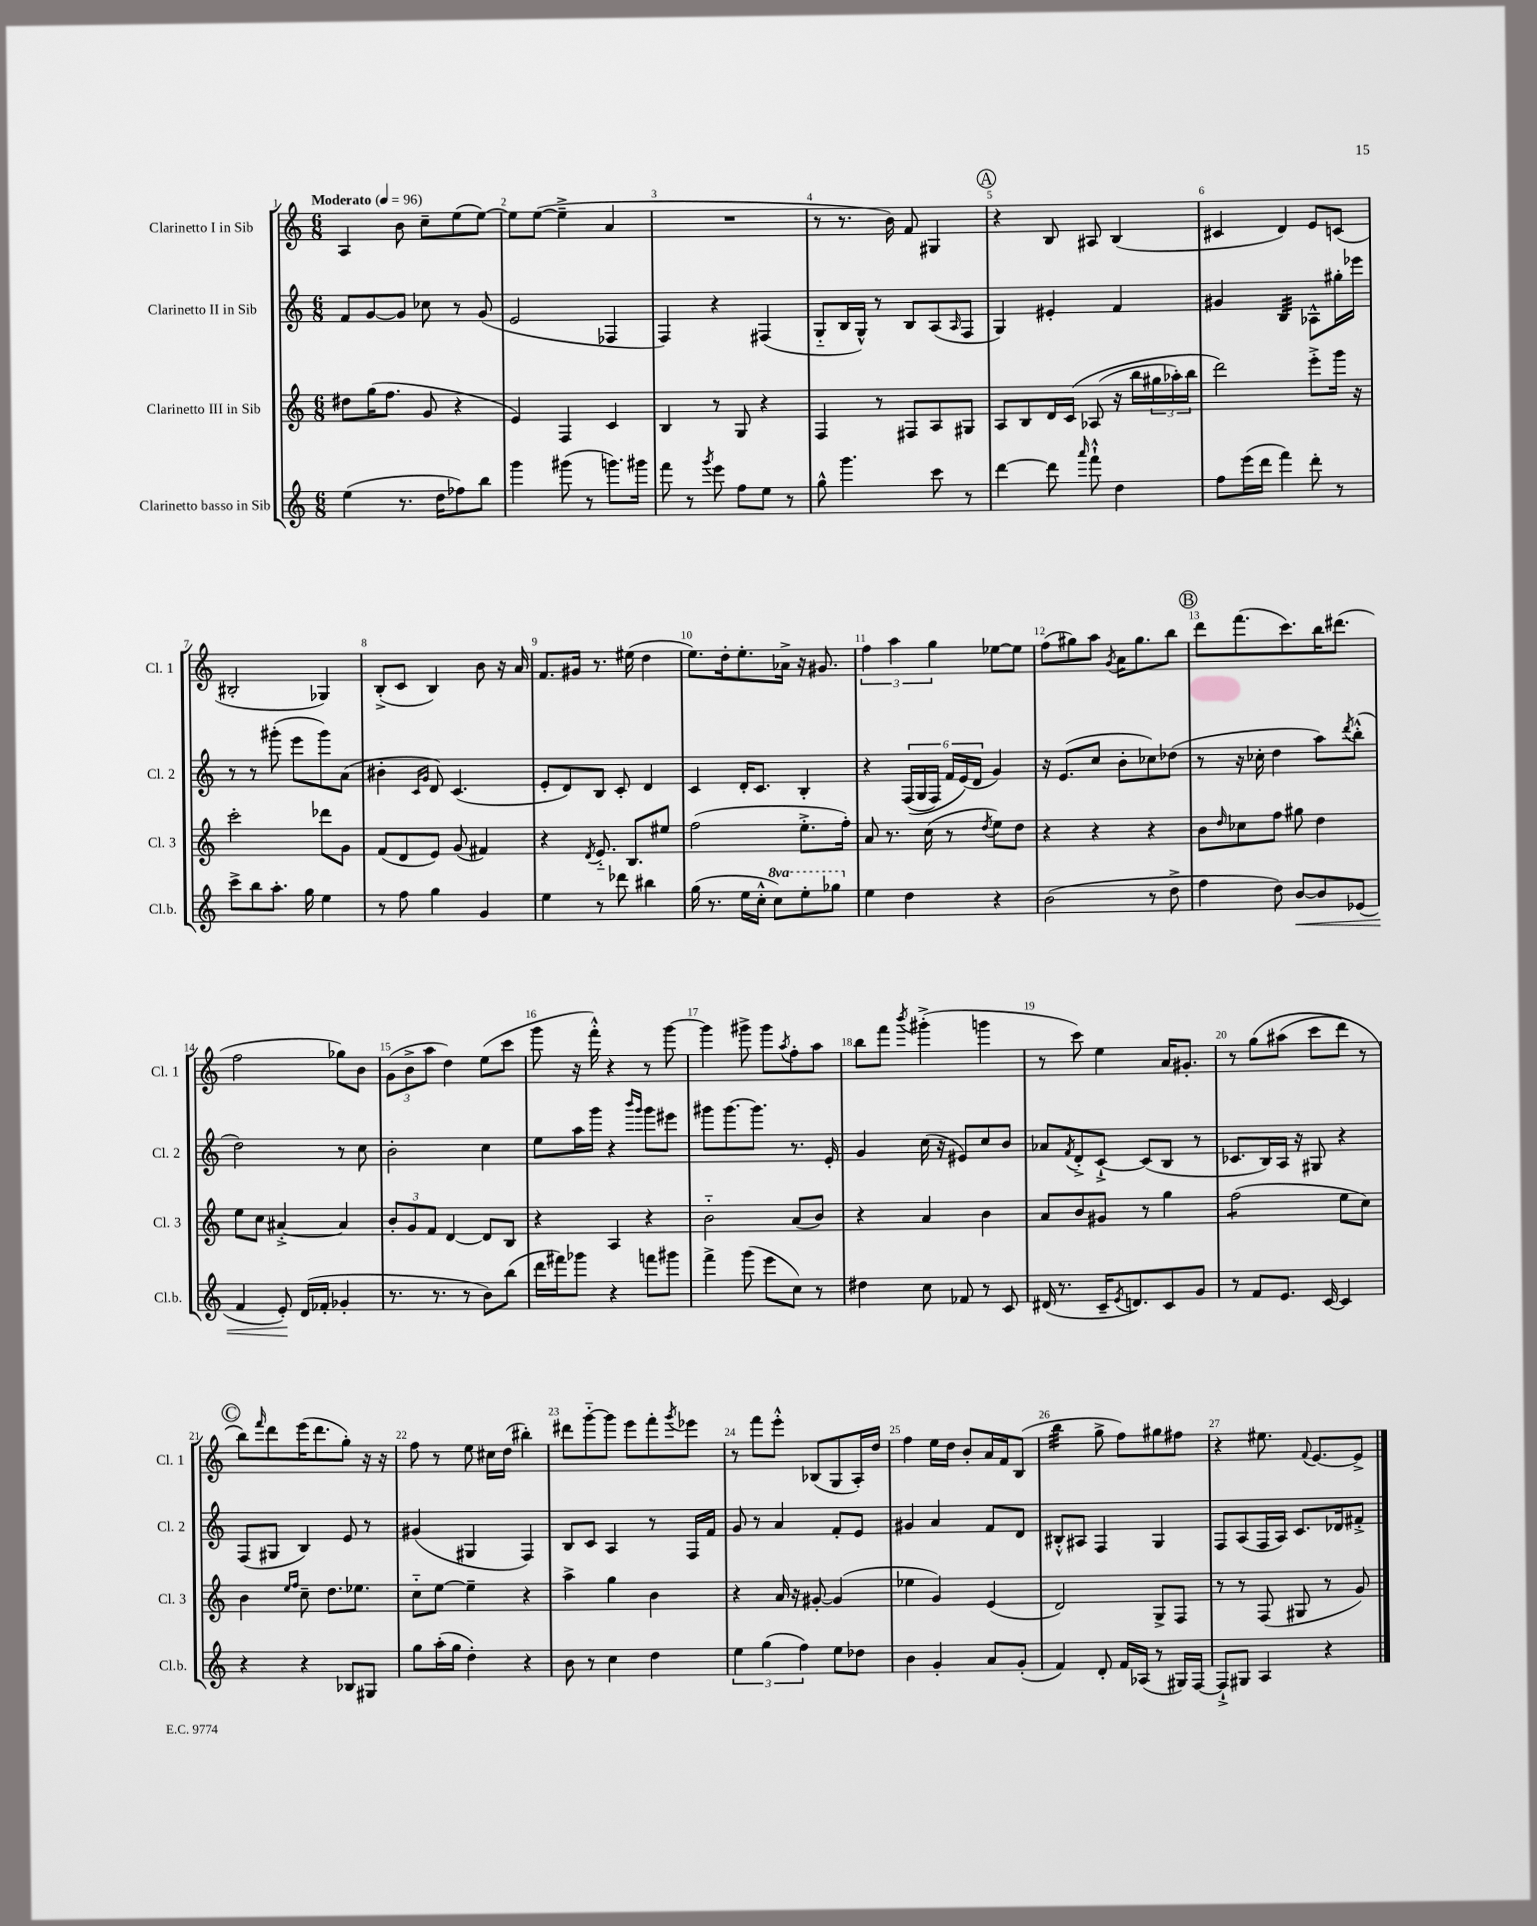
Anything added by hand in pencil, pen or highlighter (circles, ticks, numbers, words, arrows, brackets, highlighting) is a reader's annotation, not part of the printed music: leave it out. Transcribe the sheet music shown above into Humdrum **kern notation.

**kern	**kern	**kern	**kern
*staff4	*staff3	*staff2	*staff1
*clefG2	*clefG2	*clefG2	*clefG2
*k[]	*k[]	*k[]	*k[]
*M6/8	*M6/8	*M6/8	*M6/8
*MM96	*MM96	*MM96	*MM96
(4ee\	8dd#\L	8f/L	4A/
.	(16gg\K	[8g/	.
.	8.ff\J	.	.
8.r	.	8g/]J	8b\
.	8g/	8cc-\	8cc~\L
16dd\LK	.	.	.
8ff-\)	4r	8r	(8ee\
8bb\J	.	(8g/	[8ee\J)
=	=	=	=
4ggg\	4e/)	2e/	8ee\]L
.	.	.	([8ee\J
(8ggg#\	4F/	.	4ee~^\]
8r	.	.	.
8.ggg\L)	4c/	4F-/	4a/
16ggg#\Jk	.	.	.
=	=	=	=
8fff\	4B/	4F/)	2.r
8r	.	.	.
8qggg/	.	.	.
8eee\	8r	4r	.
8ff\L	8G/	.	.
8ee\J	4r	(4F#/	.
8r	.	.	.
=	=	=	=
8gg^^\	4F/	8G'~/L	8r
4.ggg\	.	16B/L	8.r
.	.	16G^^/JJ)	.
.	8r	8r	.
.	.	.	16b\)
.	8F#/L	8B/L	8f/
8ccc\	8A/	(8A/	4G#/
.	.	16qqA/	.
8r	8G#/J	8F/J	.
=	=	=	=
[4ddd\	8A/L	4G/)	4r
.	8B/	.	.
8ddd\]	16d/L	4e#'/	8B/
.	&(16c/JJ	.	.
16qqaaa/	.	.	.
8fff`^^\	(8A-/	.	8A#/
4dd\	16r	4f/	(4B/
.	16bb\LL	.	.
.	24gg#\	.	.
.	24aa-'\)	.	.
.	24bb\JJ	.	.
=	=	=	=
8ff\L	2ddd\&)	4g#/	4c#/
(16eee\L	.	.	.
16ddd\JJ	.	.	.
4fff\)	.	4B/	4d/)
8ddd'\	8eee'^\L	8A-^^\L	8e/L
8r	16ggg\Jk	16gg#'\L	(8c/J
.	16r	16eee-\JJ	.
=	=	=	=
8ccc^\L	2ccc'\	8r	2B#'/
8bb\	.	8r	.
8.aa'\J	.	(8ggg#'\	.
.	.	8eee\L	.
16gg\	.	.	.
4ee\	8ddd-\L	8ggg#\)	4G-/)
.	8g\J	(8a\J	.
=	=	=	=
8r	(8f/L	4b#'\	(8B'^/L
8ff\	8d/	.	8c/J
.	.	16qqc/LL	.
.	.	16qqg/JJ	.
4gg\	8e/J)	8d/)	4B/)
.	(8g/	(4.c/	.
4g/	4f#/)	.	8b\
.	.	.	16r
.	.	.	16a/
=	=	=	=
4ee\	4r	8e'/L	8.f/L
.	.	8d/)	.
.	.	.	16g#/Jk
.	8qd/	.	.
8r	8.e'~/	8B/J	8.r
8ddd-\	.	8c'/	.
.	8.B/L	.	(16ee#\
4bb#\	.	4d/	4dd\
.	8ee#/J	.	.
=	=	=	=
(16gg\	(2ff\	4c/	8.ee\L)
8.r	.	.	.
.	.	.	16dd'\k
16ee\LL	.	16d'/LK	8.ee'\
16cc'^^\JJ	.	8.c/J	.
8ccc\L)	.	.	.
.	.	.	16a-^\Jk
8eee'\	8.ee'^\L	4B'/	16r
.	.	.	8.g#/
8ggg-\J	.	.	.
.	16ff'\Jk)	.	.
=	=	=	=
4ee\	8a/	4r	6ff\
.	8.r	.	.
.	.	.	6aa\
4dd\	.	&((24F/LL	.
.	.	24G/	.
.	(16cc\	.	.
.	.	24F/JJ)	6gg\
.	8r	24f/LL	.
.	.	(24e/&)	.
.	.	24d/JJ	.
.	8qdd/	.	.
4r	8ee\L)	4g/)	[8ee-\L
.	8dd\J	.	8ee-\]J
=	=	=	=
(2b\	4r	16r	(8ff\L
.	.	(8.e/L	.
.	.	.	8gg#\)
.	4r	8cc/J	8aa\J
.	.	.	8qg/
.	.	8b'\L	16a\LK
.	.	.	8.gg#\
8r	4r	8cc-\)	.
8dd^\	.	(8dd-\J	8bb\J
=	=	=	=
4ff\	8b\L	8r	8ddd\L
.	16qqdd/	.	.
.	8cc-\	16r	(8.fff\
.	.	16cc-'\	.
8dd\)	8ff\J	4dd\	.
.	.	.	8.ccc\)
[8b/L	8gg#\	.	.
8b/]	4dd\	8aa\L)	16bb\K
.	.	.	(8.ddd#\J
.	.	8qddd/	.
(8e-/J	.	(8bb'^^\J	.
=	=	=	=
4f/	8ee\L	2dd\)	2ff\
.	8cc\J	.	.
8e'/)	[4a#'^/	.	.
(16d/LL	.	.	.
16f-'/JJ	.	.	.
4g-'/	4a#/]	8r	8gg-\L)
.	.	8cc\	8b\J
=	=	=	=
8.r	12b'/L	2b'\	(12g\L
.	12g/	.	12b^\
.	12f/J	.	12aa\J
8.r	.	.	.
.	[4d/	.	4dd\)
8r	.	.	.
8b\L)	8d/]L	4cc\	(8ee\L
(8bb\J	8B/J	.	8ccc\J
=	=	=	=
16ddd\LL	4r	8ee\L	8ggg\
16fff#\J)	.	.	.
8ggg-\J	.	16aa\L	16r
.	.	16ggg\JJ	16fff'^^\)
4r	4A/	4r	4r
.	.	16qqbbb/LL	.
.	.	16qqggg/JJ	.
8fff\L	4r	8ggg\L	8r
8ggg#\J	.	8eee#\J	[8ggg\
=	=	=	=
4fff^\	2b'~\	8ggg#\L	4ggg\]
.	.	[8.ggg#\	.
(8ggg\	.	.	8ggg#^\
.	.	8.ggg#\]J	.
8eee\L	.	.	8ggg#\L
.	.	.	8qaa/
8cc\J)	(8a/L	8.r	8ff'\
8r	8b/J)	.	8aa\J
.	.	16e'/	.
=	=	=	=
4dd#\	4r	4g/	8bb\L
.	.	.	8fff\J
.	.	.	8qbbb/
8cc\	4a/	(16cc\	(4ggg#'^\
.	.	16r	.
8f-/	.	8e#/L)	.
8r	4b\	8cc/	4ggg\
8c/	.	8b/J	.
=	=	=	=
(16d#/	8a/L	8a-/L	8r
8.r	.	.	.
.	.	8qf/	.
.	8b/	8d'^/	8ccc\)
16c~/LK	8g#/J	[8c`^/J	4ee\
8qe/	.	.	.
8.d/)	.	.	.
.	8r	(8c/]L	.
8c/	4gg\	8B/J	16a/LK
.	.	.	8.g#'/J
8g/J	.	8r	.
=	=	=	=
8r	(2ff\	8.c-/L	8r
8f/L	.	.	&(8gg\L
.	.	16B/L)	.
8.e/J	.	16A/JJ	(8aa#\J
.	.	16r	.
.	.	8G#/	8ccc\L
[16c/	.	.	.
4c/]	8ee\L	4r	8ddd\J)
.	8cc\J)	.	8r
=	=	=	=
4r	4b\	(8F/L	8bb\L&)
.	.	.	16qqfff/
.	.	8G#/J	8ddd\
.	16qqee/LL	.	.
.	16qqff/JJ	.	.
4r	8cc~\	4B/)	(16eee\K
.	.	.	8.ddd\
.	8.dd\L	.	.
8B-/L	.	8e/	8gg'\J)
.	8.ee-\J	.	.
8G#/J	.	8r	16r
.	.	.	16r
=	=	=	=
8gg\L	8cc'~\L	(4g#/	8ff\
(16aa'\L	[8ee\J	.	8r
16gg\JJ	.	.	.
4dd'\)	4ee~\]	4G#/	8ee\
.	.	.	16cc#\LL
.	.	.	(16dd\JJ
4r	4r	4F/)	4bb#'\)
=	=	=	=
8b\	4aa^\	8B/L	8ddd#\L
8r	.	8c/J	[8ggg'~\
4cc\	4gg\	4A/	8ggg\]J
.	.	.	8eee\L
4dd\	4b\	8r	8fff'\
.	.	.	8qggg/
.	.	16F/LL	8eee-\J
.	.	16f/JJ	.
=	=	=	=
6ee\	4r	8g/	8r
.	.	8r	8fff\L
(6gg\	.	.	.
.	16a/	4a/	8eee'^^\J
.	16r	.	.
6ff\)	.	.	.
.	[8g#'/	.	(8B-/L
8ee\L	(4g#/]	8f'/L	8G/
8dd-\J	.	8e/J	16A'/L)
.	.	.	16dd/JJ
=	=	=	=
4b\	4ee-\	4g#/	4ff\
4g'/	4g/)	4a/	16ee\LL
.	.	.	16dd\JJ
.	.	.	8b'/L
8a/L	(4e/	8f/L	16a/L
.	.	.	16f/J
(8g'/J	.	8d/J	(8B/J
=	=	=	=
4f/)	2d/)	8B#'^^/L	4bb\
.	.	8A#/J	.
8d'/	.	4F/	8gg^\
16f/LL	.	.	8ff\L)
(16A-/JJ	.	.	.
8r	8G^/L	4G/	8gg#\
16G#/LL)	8F/J	.	8ff#\J
[16F/JJ	.	.	.
=	=	=	=
8F`^/]L	8r	8F/L	4r
8G#/J	8r	(8A/	.
4A/	(8F/	16F/L	8.ee#\
.	.	16A/JJ)	.
.	8G#/	8.c/L	.
.	.	.	8qqf/
.	.	.	[8.e/L
4r	8r	.	.
.	.	16d-/k	.
.	8g/)	8f#'^/J	8e^/]J
==	==	==	==
*-	*-	*-	*-
